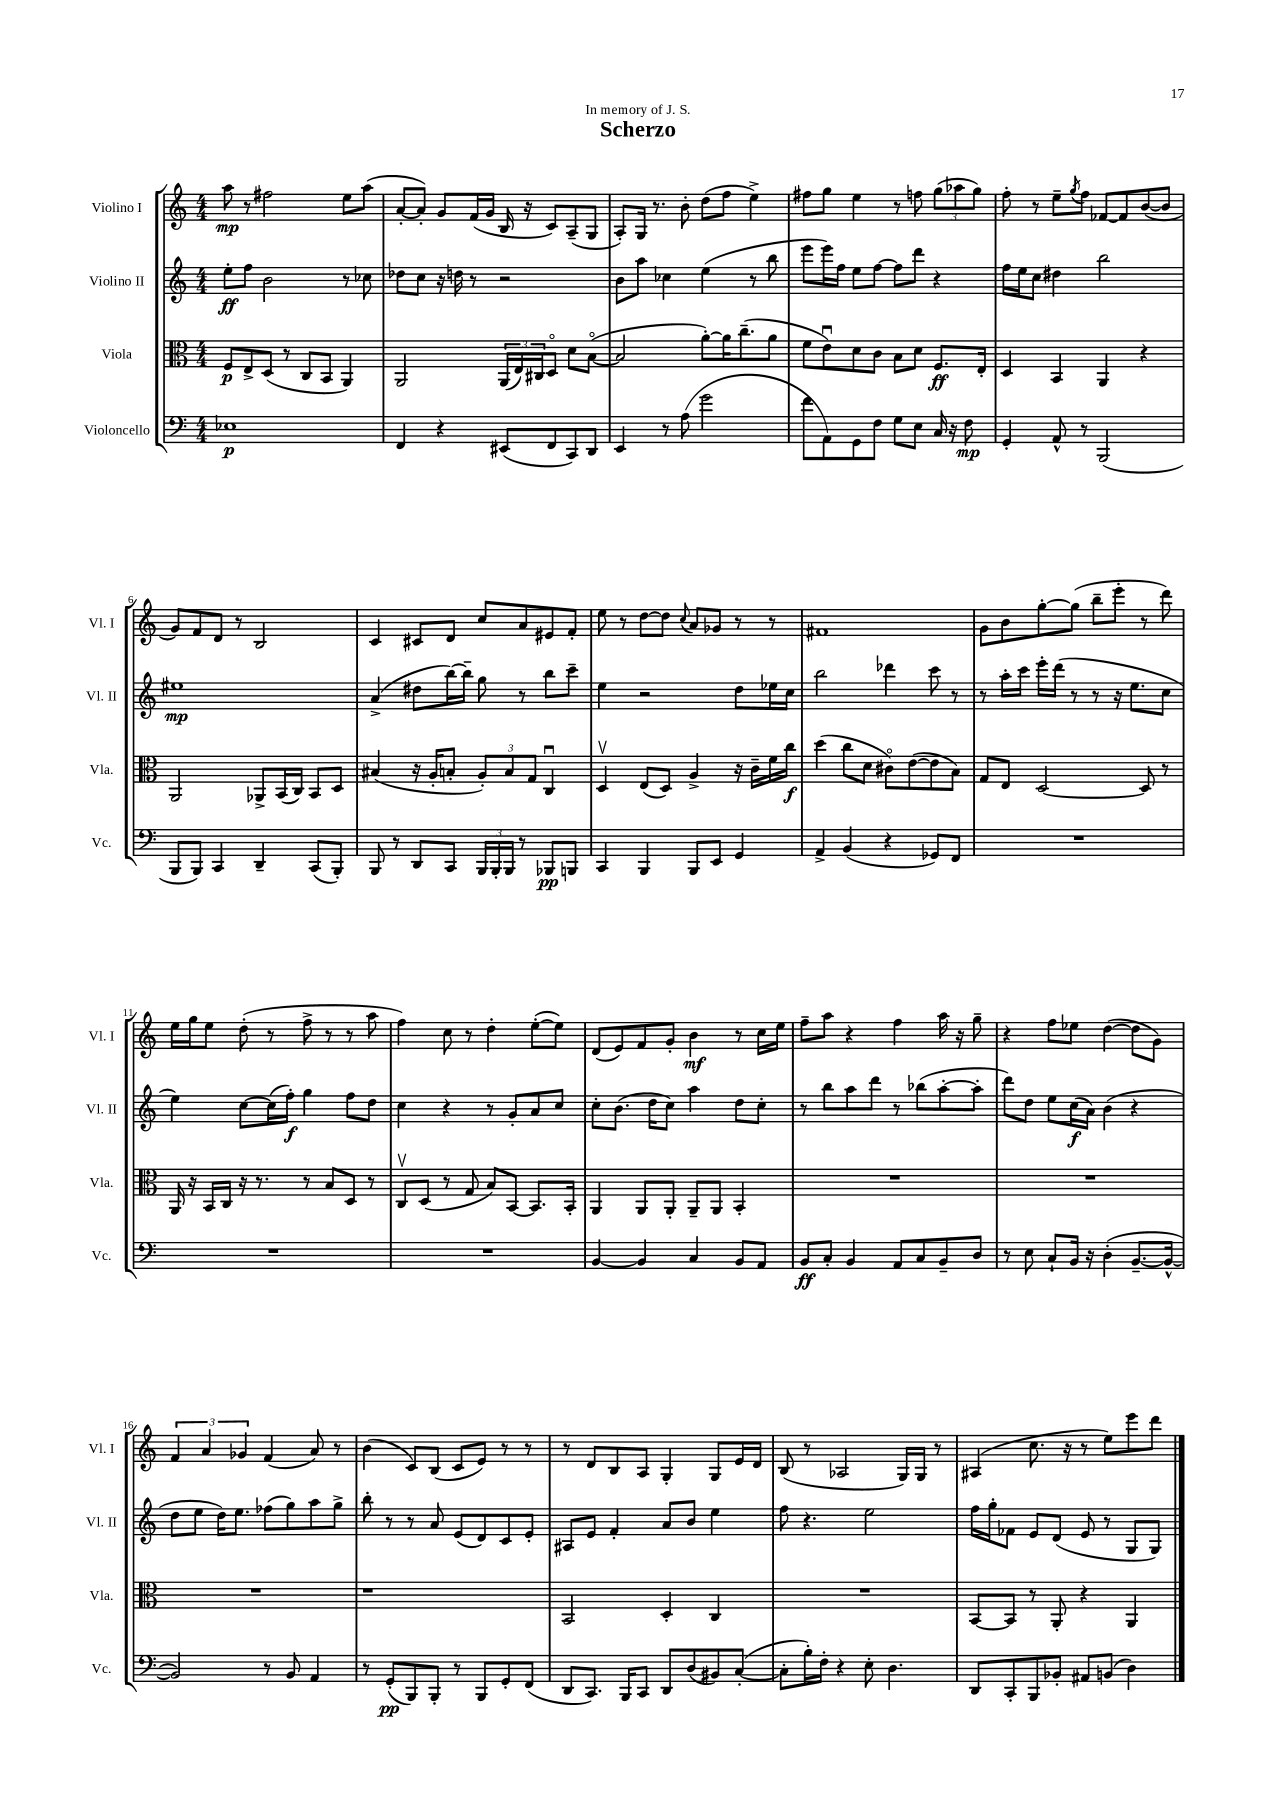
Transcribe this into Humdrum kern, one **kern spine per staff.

**kern	**kern	**kern	**kern
*staff4	*staff3	*staff2	*staff1
*clefF4	*clefC3	*clefG2	*clefG2
*k[]	*k[]	*k[]	*k[]
*M4/4	*M4/4	*M4/4	*M4/4
1E-	8F	8ee'	8aa
.	8E^	8ff	8r
.	(8D	2b	2ff#
.	8r	.	.
.	8C	.	.
.	8BB	.	.
.	4AA)	8r	8ee
.	.	8cc-	(8aa
=	=	=	=
4FF	2AA	8dd-	[8a'
.	.	8cc	8a'])
4r	.	16r	8g
.	.	16dd	.
.	.	8r	(16f
.	.	.	16g
(8EE#	(24AA	2r	16B
.	24E)	.	.
.	.	.	16r
.	24C#	.	.
8FF	8Do	.	8c)
8CC)	8d	.	(8A~
8DD	([8Bo	.	8G
=	=	=	=
4EE	2B]	8b	8A')
.	.	8aa	16G
.	.	.	8.r
8r	.	4cc-	.
(8A	.	.	8b'
2g	[8a')	(4ee	(8dd
.	16a]	.	8ff
.	(8.cc~	.	.
.	.	8r	4ee^)
.	8a	8bb	.
=	=	=	=
8f	8f	8eee	8ff#
8AA)	8eu)	16eee)	8gg
.	.	16ff	.
8GG	8d	8ee	4ee
8F	8c	[8ff	.
8G	8B	8ff]	8r
8E	8d	8ddd	8ff
16C	8.F	4r	(12gg
16r	.	.	.
.	.	.	12aa-
8F	.	.	.
.	.	.	12gg)
.	16E'	.	.
=	=	=	=
4GG'	4D	16ff	8ff'
.	.	16ee	.
.	.	8cc	8r
8AA^^	4BB	4dd#	8ee~
.	.	.	8qgg
8r	.	.	8ff
(2BBB	4AA	2bb	[8f-
.	.	.	8f-]
.	4r	.	([8b
.	.	.	8b]
=	=	=	=
8BBB	2AA	1ee#	8g)
8BBB)	.	.	8f
4CC	.	.	8d
.	.	.	8r
4DD~	8AA-^	.	2B
.	(16BB	.	.
.	16C)	.	.
(8CC	8BB	.	.
8BBB')	8D	.	.
=	=	=	=
8BBB	(4B#	(4a^	4c
8r	.	.	.
8DD	16r	8dd#	8c#
.	16A'	.	.
8CC	8B'	[16bb)	8d
.	.	16bb~]	.
24BBB	12A')	8gg	8cc
24BBB'	.	.	.
24BBB	12B	.	.
8r	.	8r	8a
.	12G	.	.
8BBB-	4Cu	8bb	8e#
8BBB	.	8ccc~	8f'
=	=	=	=
4CC	4Dv	4ee	8ee
.	.	.	8r
4BBB	(8E	2r	[8dd
.	8D)	.	8dd]
.	.	.	8qqcc
8BBB	4A^	.	8a
8EE	.	.	8g-
4GG	16r	8dd	8r
.	16c~	.	.
.	16f	16ee-	8r
.	16cc	16cc	.
=	=	=	=
4AA^	(4dd	2bb	1f#
(4BB	8cc	.	.
.	8d	.	.
4r	8c#o)	4ddd-	.
.	([8e	.	.
8GG-)	8e]	8ccc	.
8FF	8B)	8r	.
=	=	=	=
1r	8G	8r	8g
.	8E	16aa'	8b
.	.	16ccc	.
.	[2D	16eee'	[8gg'
.	.	(16ddd	.
.	.	8r	(8gg]
.	.	8r	8bb~
.	.	16r	8eee'
.	.	8.ee	.
.	8D]	.	8r
.	8r	8cc	8ddd)
=	=	=	=
1r	16AA	4ee)	16ee
.	16r	.	16gg
.	16BB	.	8ee
.	16C	.	.
.	16r	[8cc	(8dd'
.	8.r	.	.
.	.	(16cc]	8r
.	.	16ff')	.
.	8r	4gg	8ff^
.	8B	.	8r
.	8D	8ff	8r
.	8r	8dd	8aa
=	=	=	=
1r	8Cv	4cc	4ff)
.	(8D	.	.
.	8r	4r	8cc
.	8G	.	8r
.	8B)	8r	4dd'
.	[8BB	8g'	.
.	8.BB]	8a	([8ee'
.	.	8cc	8ee])
.	16BB'	.	.
=	=	=	=
[4BB	4AA	8cc'	(8d
.	.	(8.b	8e)
4BB]	8AA	.	8f
.	.	16dd	.
.	8AA'	8cc)	8g'
4C	8AA~	4aa	4b
.	8AA	.	.
8BB	4BB'	8dd	8r
8AA	.	8cc'	16cc
.	.	.	16ee
=	=	=	=
8BB	1r	8r	8ff~
8C'	.	8bb	8aa
4BB	.	8aa	4r
.	.	8ddd	.
8AA	.	8r	4ff
8C	.	(8bb-	.
8BB~	.	[8aa'	16aa
.	.	.	16r
8D	.	8aa']	8gg~
=	=	=	=
8r	1r	8ddd)	4r
8E	.	8dd	.
8C`	.	8ee	8ff
16BB	.	(16cc	8ee-
16r	.	16a)	.
(4D'	.	(4b	([4dd
[8.BB~	.	4r	8dd]
.	.	.	8g)
16BB^^_	.	.	.
=	=	=	=
2BB])	1r	8dd	6f
.	.	8ee	.
.	.	.	6a
.	.	16dd)	.
.	.	8.ee	.
.	.	.	6g-
8r	.	(8ff-	(4f
8BB	.	8gg)	.
4AA	.	8aa	8a)
.	.	8gg^	8r
=	=	=	=
8r	1r	8bb'	(4b
(8GG'	.	8r	.
8BBB)	.	8r	8c)
8BBB'	.	8a	(8B
8r	.	(8e	8c
8BBB	.	8d)	8e)
8GG'	.	8c	8r
(8FF	.	8e'	8r
=	=	=	=
8DD	2BB	8A#	8r
8.CC)	.	8e	8d
.	.	4f'	8B
16BBB	.	.	.
8CC	.	.	8A
8DD	4D'	8a	4G'
(8D	.	8b	.
8BB#)	4C	4ee	8G
([8C'	.	.	16e
.	.	.	16d
=	=	=	=
8C']	1r	8ff	(8B
16B')	.	4.r	8r
16F'	.	.	.
4r	.	.	2A-
8E'	.	2ee	.
4.D	.	.	.
.	.	.	16G)
.	.	.	16G
.	.	.	8r
=	=	=	=
8DD	[8BB	16ff	(4A#
.	.	16gg'	.
8CC'	8BB]	8f-	.
8BBB	8r	8e	8.cc
8BB-'	8AA'	(8d	.
.	.	.	16r
8AA#	4r	8e	8r
(8BB	.	8r	8ee)
4D)	4AA	8G	8eee
.	.	8G)	8ddd
==	==	==	==
*-	*-	*-	*-
